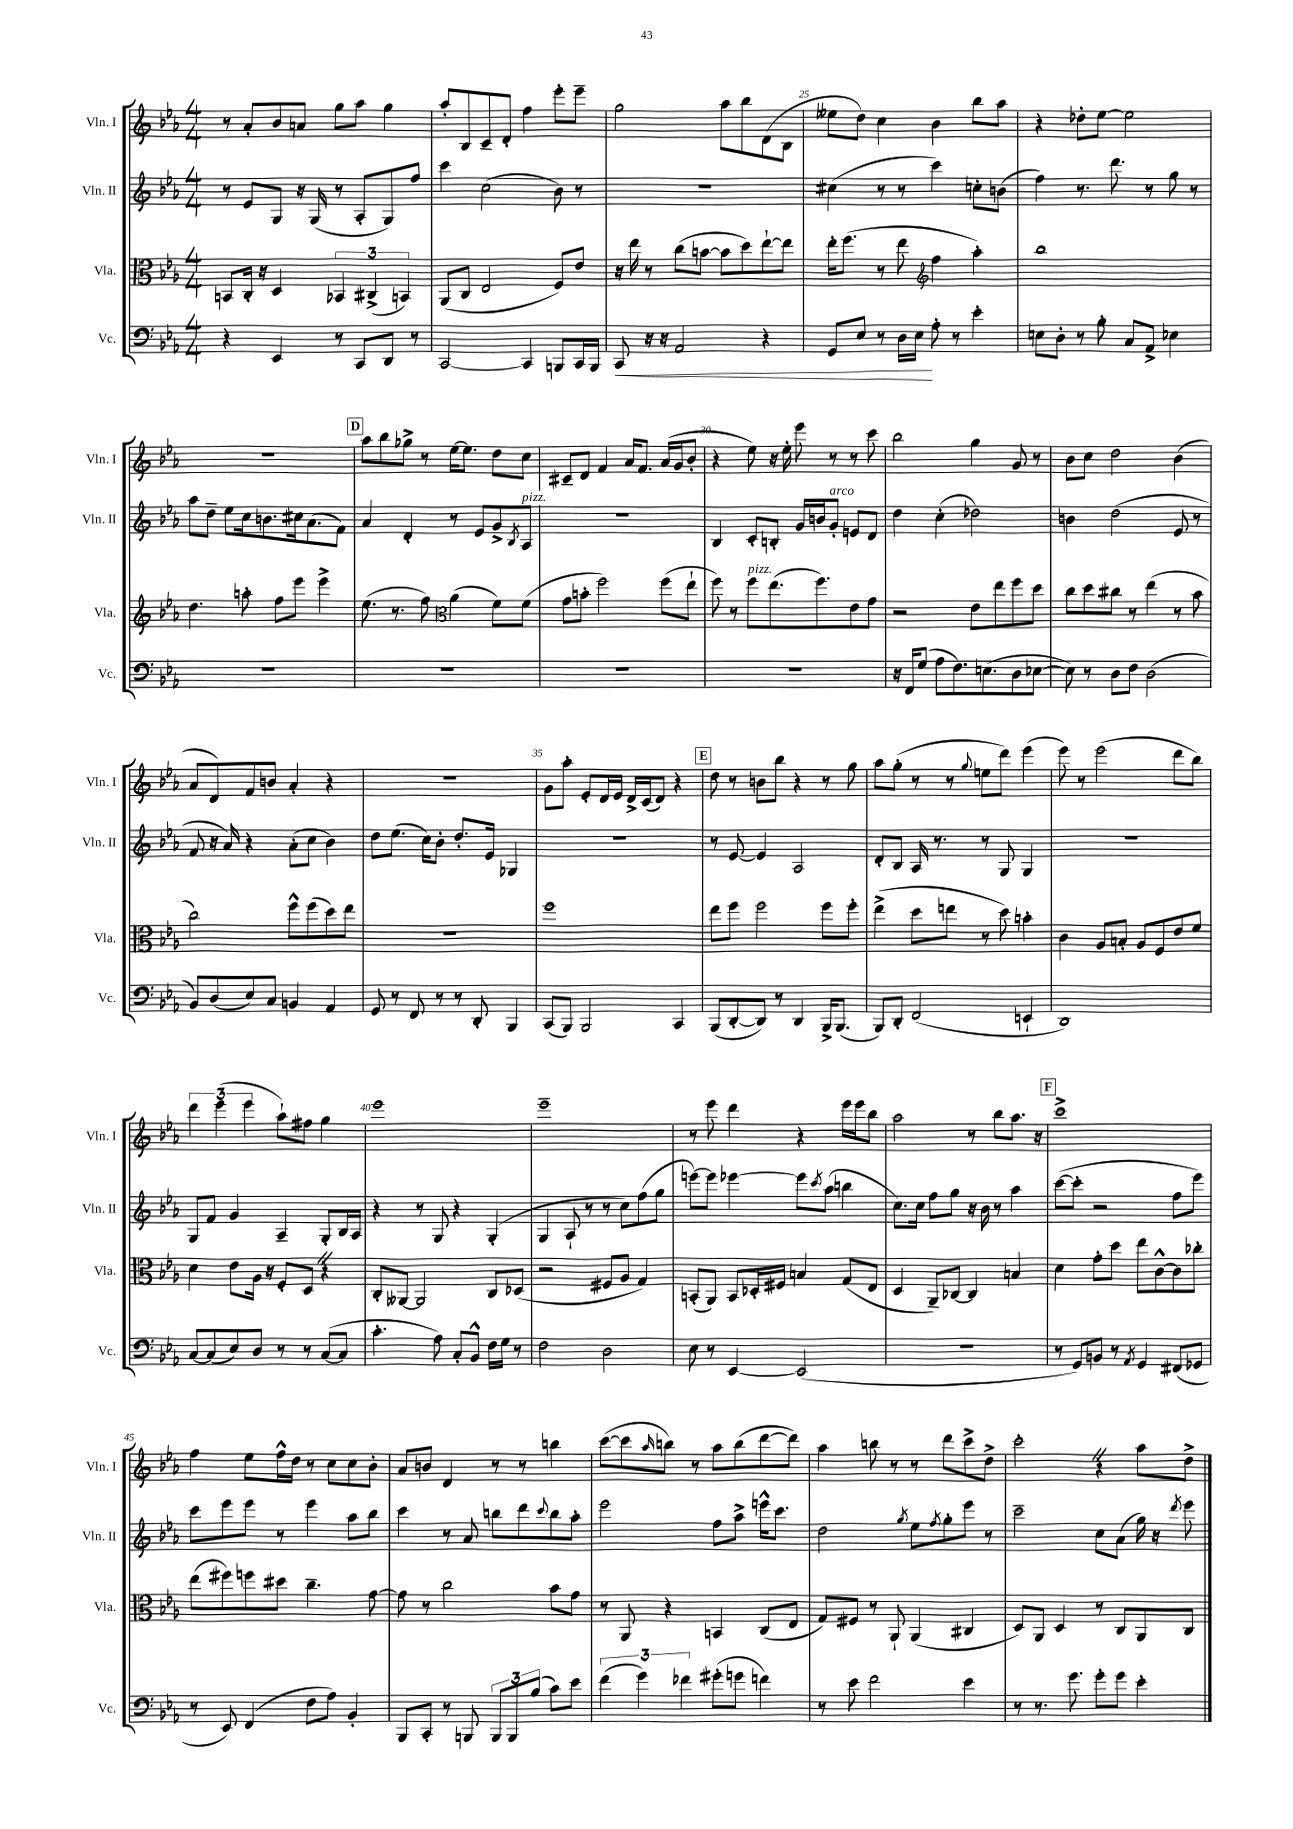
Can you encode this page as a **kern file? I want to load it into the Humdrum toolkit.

**kern	**kern	**kern	**kern
*staff4	*staff3	*staff2	*staff1
*clefF4	*clefC3	*clefG2	*clefG2
*k[b-e-a-]	*k[b-e-a-]	*k[b-e-a-]	*k[b-e-a-]
*M4/4	*M4/4	*M4/4	*M4/4
4r	8BB	8r	8r
.	16C'	8e-	8a-'
.	16r	.	.
4EE-	4D	8G	8b-
.	.	16r	8a
.	.	(16G	.
8r	6BB-	8r	8gg
8CC	.	8A-'	8aa-
.	(6C#^	.	.
8DD	.	8G)	4gg
.	6BB)	.	.
8r	.	8ff	.
=	=	=	=
[2CC	(8AA-	4ccc	8aa-'
.	8C	.	8B-
.	2E-	(2cc	8c~
.	.	.	8d'
4CC]	.	.	4ff
8BBB	8F)	8b-)	8eee-'
16CC	8e-	8r	8eee-~
16BBB	.	.	.
=	=	=	=
8CC	16r	1r	2gg
.	16ee-	.	.
16r	8r	.	.
16r	.	.	.
2AA-	(8cc	.	.
.	[8b	.	.
.	8b]	.	8aa-
.	8dd)	.	8bb-
4r	[8ee-`	.	(8d
.	8ee-]	.	8B-
=	=	=	=
8GG	16ee-'	(4cc#	8ee--
.	(8.ff	.	.
8E-	.	.	8dd)
8r	8r	8r	4cc
16D	8ee-	8r	.
16E-	.	.	.
*	*clefG2	*	*
8A-'	4ff	4ccc)	4b-
8r	.	.	.
4e-'	4aa-')	8cc'	8bb-
.	.	(8b	8aa-
=	=	=	=
8E	1bb-	4ff)	4r
8D'	.	.	.
8r	.	8.r	8dd-'
8B-'	.	.	[8ee-
.	.	8.ddd	.
8C	.	.	2ee-]
8AA-^	.	8r	.
4E-	.	8gg	.
.	.	8r	.
=	=	=	=
1r	4.dd	8aa-	1r
.	.	8dd~	.
.	.	8ee-	.
.	8aa'	16cc	.
.	.	8.b	.
.	8ff	.	.
.	8eee-	16cc#	.
.	.	(8.a-	.
.	4eee-^	.	.
.	.	8f)	.
=	=	=	=
1r	(8.ee-	4a-	8aa-
.	.	.	8bb-
.	8.r	.	.
.	.	4d'	8gg-^
.	8ff)	.	8r
*	*clefC3	*	*
.	(4a-	8r	[16ee-
.	.	.	8.ee-]
.	.	8e-	.
.	8f)	8g^	8dd
.	.	8qB-	.
.	(8f	8A-	8cc
=	=	=	=
1r	8g	1r	8c#~
.	8b'	.	8d
.	2ff)	.	4f
.	.	.	16a-
.	.	.	8.f
.	(8ff	.	(16a-
.	.	.	16g
.	8ee-`	.	8b-'
=	=	=	=
1r	8ff)	4B-	4r
.	8r	.	.
.	8ff	8c'	8ee-)
.	(8.ee-	8B'	16r
.	.	.	16ee-'
.	.	16g	8eee-
.	8.ff)	16b	.
.	.	8g'	8r
.	8e-	8e	8r
.	8g	8d	8ccc
=	=	=	=
16r	2r	4dd	2bb-
16FF	.	.	.
(8G	.	.	.
8A-	.	(4cc'	.
8.F)	.	.	.
.	8e-	2dd-)	4gg
(8.E	.	.	.
.	8ee-	.	.
8D	8ff	.	8g
[8E-	8dd	.	8r
=	=	=	=
8E-])	8cc	4b	8b-
8r	8dd	.	8cc
8D	8cc#	(2dd	2dd
8F	8r	.	.
(2D	(4ee-	.	.
.	8r	8e-	(4b-
.	8b-	8r	.
=	=	=	=
8BB-)	2cc)	8f	8a-
(8D	.	16r	8d)
.	.	16a-)	.
8E-)	.	4r	8f
8C	.	.	8b
4BB	8ff^^	(8a-'	4a-'
.	(8ff	8cc	.
4AA-	8dd)	4b-)	4r
.	8ee-	.	.
=	=	=	=
8GG	1r	8dd	1r
8r	.	(8.ee-	.
8FF	.	.	.
.	.	16cc)	.
8r	.	8b-'	.
8r	.	8.dd'	.
8DD'	.	.	.
.	.	16e-	.
4BBB-	.	4G-	.
=	=	=	=
(8CC	1ff	1r	8g
8BBB-)	.	.	8aa-'
2BBB-	.	.	8e-'
.	.	.	16d
.	.	.	16e-
.	.	.	16d^
.	.	.	(16c
.	.	.	8d)
4CC	.	.	4r
=	=	=	=
(8BBB-	8ee-	8r	8dd
[8DD'	8ff	[8e-	8r
8DD])	2ff	4e-]	8b
8r	.	.	8bb-
4DD	.	2A-	4r
16BBB-^	8ff	.	8r
(8.BBB-	.	.	.
.	8ff'	.	8gg
=	=	=	=
8BBB-)	(4ee-^	8d'	8aa-
8DD'	.	8B-	(8gg'
(2FF	8dd	16A-	8r
.	.	8.r	.
.	8ee	.	8r
.	.	.	8qqgg
.	8r	8r	8ee
.	8dd)	8G	8ddd)
4EE`	4b'	4G	(4eee-
=	=	=	=
1DD)	4c	1r	8eee-)
.	.	.	8r
.	8A-	.	(2eee-
.	8B'	.	.
.	8A-	.	.
.	8F	.	.
.	8e-	.	8ddd
.	8f	.	8bb-)
=	=	=	=
[8C	4d	8G	6ddd
(8C]	.	8f	.
.	.	.	(6eee-
8E-)	8e-	4g	.
.	.	.	6eee-
8D	16A-	.	.
.	16r	.	.
8r	8F'	4A-~	8aa-`)
8r	8D	.	8ff#
([8C	4r	8G'	4gg
8C]	.	16B-	.
.	.	16A-	.
=	=	=	=
4.c'	8C'	4r	1eee-
.	[8AA--	.	.
.	2AA--]	8r	.
8A-)	.	8G	.
8C'	.	4r	.
8BB-^^	.	.	.
16F	8C	(4G'	.
16G	.	.	.
8r	(8D-	.	.
=	=	=	=
2F	2r	4G	1eee-~
.	.	8A-`	.
.	.	8r	.
2D	8F#	8r	.
.	8A-	8cc)	.
.	4G)	(8ff	.
.	.	8gg	.
=	=	=	=
8E-	(8BB'	[8eee)	8r
8r	8AA-)	8eee]	8eee-
[4EE-	8BB	[4eee-	4ddd
.	16D-'	.	.
.	16F#	.	.
(2EE-]	4B	8eee-]	4r
.	.	8qccc	.
.	.	(8aa-	.
.	(8G	4bb	16eee-
.	.	.	16eee-
.	8E-	.	8bb-
=	=	=	=
1r	4D	8.cc)	2aa-
.	.	16cc	.
.	8AA-~)	8ff	.
.	[8C-	8gg	.
.	4C-]	16r	8r
.	.	16b-	.
.	.	8r	8bb-
.	4B	4aa-	8.aa-
.	.	.	16r
=	=	=	=
8r	4d	([8ccc	1ccc^
8GG)	.	8ccc']	.
8BB	8g'	2r	.
8r	8dd	.	.
8qAA-	.	.	.
4GG	8ee-	.	.
.	[8c^^	.	.
(8FF#	8c]	8ff	.
8GG-	8cc-'	8eee-)	.
=	=	=	=
8r	(8ee-	8ccc	4ff
8EE-)	8ff#)	8eee-	.
(4FF	8ff	8eee-	8ee-
.	8dd#	8r	16ff^^
.	.	.	16dd
8F	4.cc~	4eee-	8r
8A-)	.	.	8cc
4BB-'	.	8aa-	8cc
.	[8g	8bb-	8b-'
=	=	=	=
8BBB-	8g]	4ccc	8a-
8CC'	8r	.	8b
8r	2cc	8r	4d
8BBB	.	8a-	.
12BBB	.	8bb	8r
12BBB	.	.	.
.	.	8ddd	8r
(12B-	.	.	.
.	.	8qqccc	.
8c)	8b-	8bb	4bb
8e-	8g	8aa-'	.
=	=	=	=
(6f	8r	2eee-	([8ccc
.	8AA-	.	8ccc]
6g)	.	.	.
.	.	.	16qqaa-
.	4r	.	8bb)
6f-	.	.	.
.	.	.	8r
(8g#'	4BB	8ff	8aa-
8g	.	8aa-^	(8bb
4f)	(8C	16eee^^	[8ddd
.	.	8.ccc	.
.	8E-	.	8ddd])
=	=	=	=
8r	8G)	2dd	4aa-
8e-	8F#	.	.
2f	8r	.	8bb
.	8AA-`	.	8r
.	.	8qgg	.
.	(4AA-	8ee-	8r
.	.	8qff	.
.	.	8gg'	8ddd
4e-	4C#	8eee-	8ccc^
.	.	8r	8dd^
=	=	=	=
8r	8D)	2ccc~	2ccc'
8.r	8AA-	.	.
.	4D	.	.
8.g	.	.	.
8g'	8r	8cc	4r
8g	8C	(8a-	.
4e-'	8AA-	16gg)	8aa-
.	.	16r	.
.	.	8qddd	.
.	8C	8eee-	8dd^
==	==	==	==
*-	*-	*-	*-
